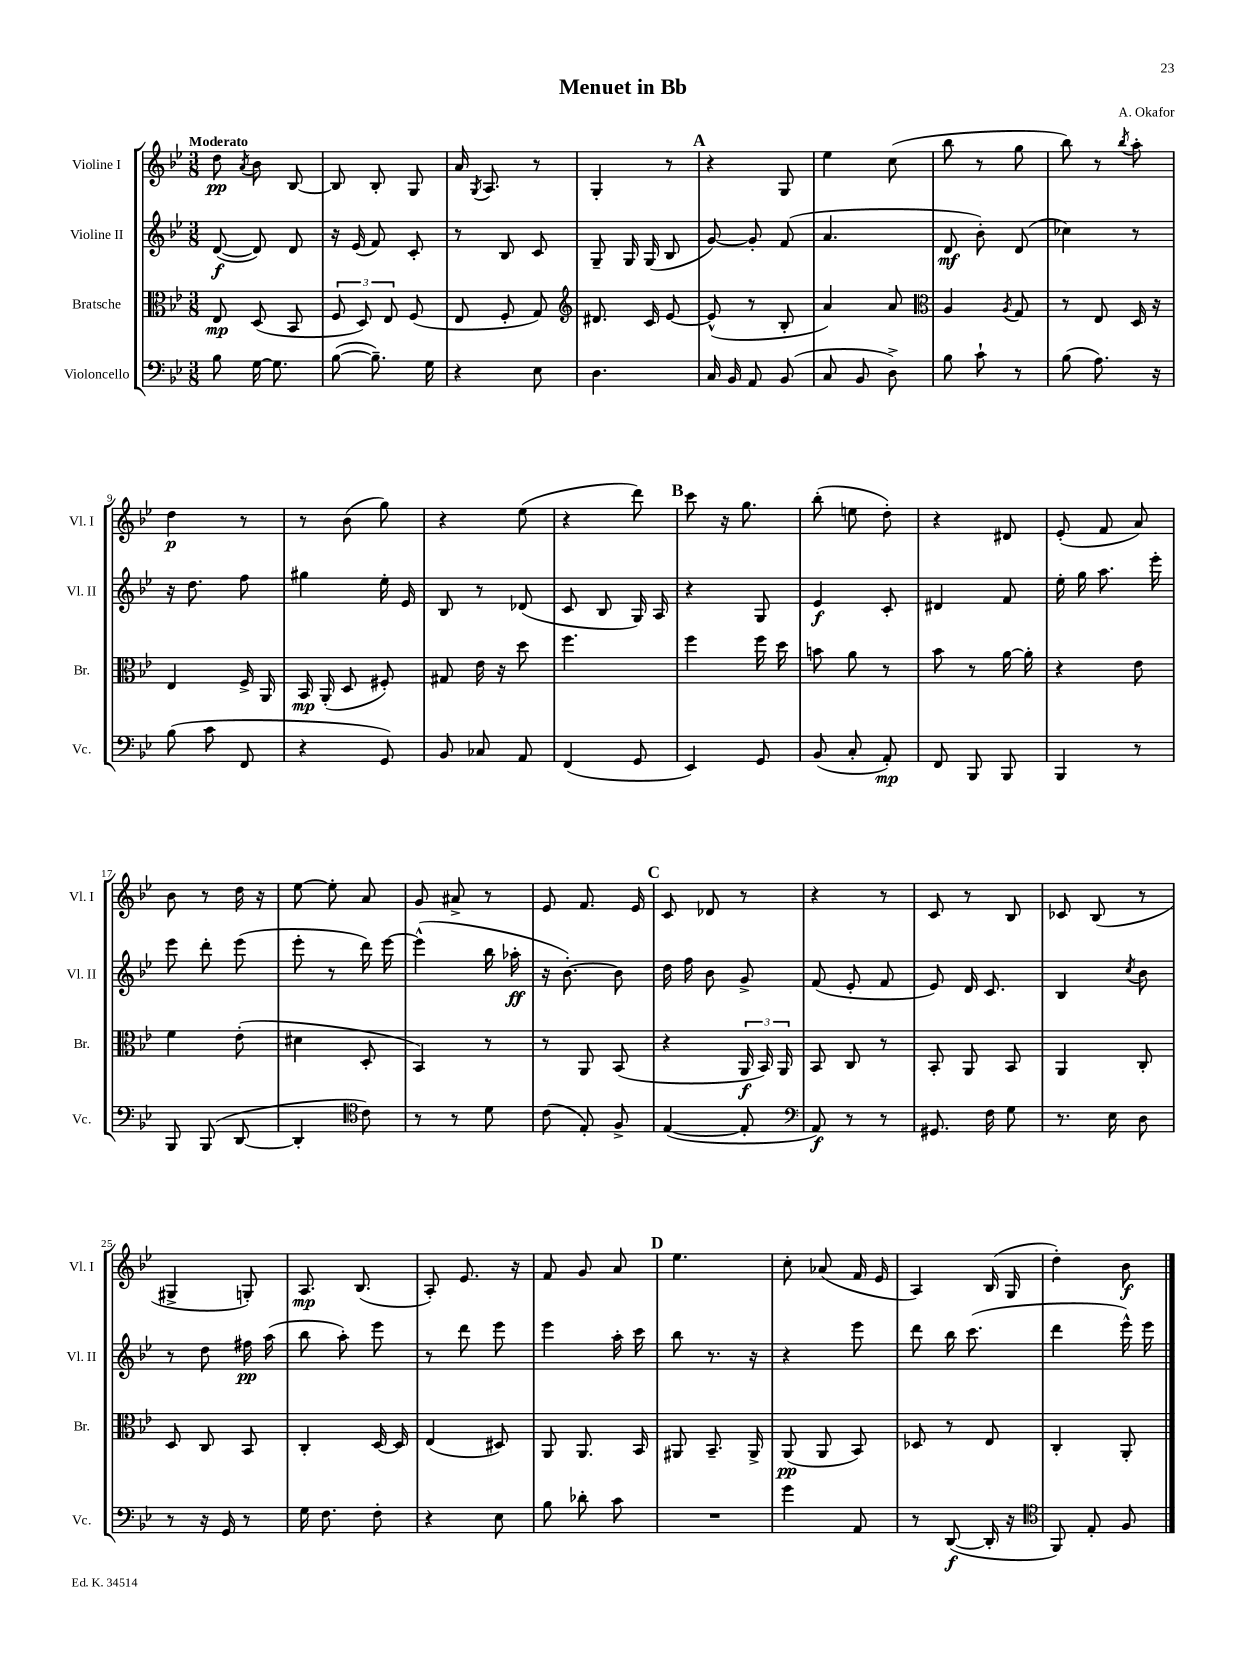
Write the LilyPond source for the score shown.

\header { title = "Menuet in Bb" composer = "A. Okafor" }
<<
\new StaffGroup <<
\new Staff = "s0" \with { instrumentName = "Violine I" shortInstrumentName = "Vl. I" } {
    \clef treble \key bes \major \numericTimeSignature \time 3/8 \tempo "Moderato"
    \autoBeamOff d''8\pp \acciaccatura { a'8 } bes'8 bes8~ |
    bes8 bes8-. g8 |
    a'16 \acciaccatura { g8 } a8. r8 |
    g4-. r8 |
    \mark \markup { \bold "A" } r4 g8 |
    ees''4 c''8( |
    bes''8 r8 g''8 |
    bes''8) r8 \acciaccatura { bes''8 } a''8-. |
    d''4\p r8 |
    r8 bes'8( g''8) |
    r4 ees''8( |
    r4 d'''8) |
    \mark \markup { \bold "B" } c'''8 r16 g''8. |
    bes''8-.( e''8 d''8-.) |
    r4 dis'8 |
    ees'8-.( f'8 a'8) |
    bes'8 r8 d''16 r16 |
    ees''8~ ees''8-. a'8 |
    g'8 ais'8-> r8 |
    ees'8 f'8. ees'16 |
    \mark \markup { \bold "C" } c'8 des'8 r8 |
    r4 r8 |
    c'8 r8 bes8 |
    ces'8 bes8( r8 |
    gis4-> g8-.) |
    a8.\mp bes8.( |
    a8-.) ees'8. r16 |
    f'8 g'8 a'8 |
    \mark \markup { \bold "D" } ees''4. |
    c''8-. aes'8( f'16 ees'16 |
    a4) bes16( g16 |
    d''4-.) bes'8\f \bar "|." |
}
\new Staff = "s1" \with { instrumentName = "Violine II" shortInstrumentName = "Vl. II" } {
    \clef treble \key bes \major \numericTimeSignature \time 3/8
    \autoBeamOff d'8~\f( d'8) d'8 |
    r16 ees'16( f'8) c'8-. |
    r8 bes8 c'8 |
    g8-- g16 g16( bes8 |
    \mark \markup { \bold "A" } g'8~) g'8-. f'8( |
    a'4. |
    d'8\mf bes'8-.) d'8( |
    ces''4) r8 |
    r16 d''8. f''8 |
    gis''4 ees''16-. ees'16 |
    bes8 r8 des'8( |
    c'8 bes8 g16) a16 |
    \mark \markup { \bold "B" } r4 g8 |
    ees'4\f c'8-. |
    dis'4 f'8 |
    ees''16-. g''16 a''8. ees'''16-. |
    ees'''8 d'''8-. ees'''8( |
    ees'''8-. r8 d'''16) ees'''16~ |
    ees'''4-^( bes''16 aes''16-.\ff |
    r16 bes'8.~-.) bes'8 |
    \mark \markup { \bold "C" } d''16 f''16 bes'8 g'8-> |
    f'8( ees'8-. f'8 |
    ees'8) d'16 c'8. |
    bes4 \acciaccatura { c''8 } bes'8 |
    r8 d''8 fis''16\pp a''16( |
    bes''8 a''8-.) ees'''8 |
    r8 d'''8 ees'''8 |
    ees'''4 a''16-. c'''16 |
    \mark \markup { \bold "D" } bes''8 r8. r16 |
    r4 ees'''8 |
    d'''8 bes''16 c'''8.( |
    d'''4 ees'''16-^) ees'''16 \bar "|." |
}
\new Staff = "s2" \with { instrumentName = "Bratsche" shortInstrumentName = "Br." } {
    \clef alto \key bes \major \numericTimeSignature \time 3/8
    \autoBeamOff ees8\mp d8( bes,8 |
    \tuplet 3/2 { f8 d8) ees8 } f8( |
    ees8 f8-. g8) |
    \clef treble dis'8. c'16 ees'8~ |
    \mark \markup { \bold "A" } ees'8-^( r8 bes8-. |
    a'4) a'8 |
    \clef alto a4 \acciaccatura { a8 } g8 |
    r8 ees8 d16 r16 |
    ees4 f16-> a,16 |
    bes,16\mp a,16-.( d8 fis8-.) |
    gis8 ees'16 r16 d''8 |
    f''4. |
    \mark \markup { \bold "B" } f''4 f''16 d''16 |
    b'8 a'8 r8 |
    bes'8 r8 a'16~ a'16-. |
    r4 ees'8 |
    f'4 ees'8-.( |
    dis'4 d8-. |
    bes,4) r8 |
    r8 a,8 bes,8( |
    \mark \markup { \bold "C" } r4 \tuplet 3/2 { a,16\f bes,16) a,16 } |
    bes,8 c8 r8 |
    bes,8-. a,8 bes,8 |
    a,4 c8-. |
    d8 c8 bes,8 |
    c4-. d16~ d16 |
    ees4( dis8) |
    a,8 a,8. bes,16 |
    \mark \markup { \bold "D" } ais,8 bes,8.-- ais,16-> |
    a,8\pp( a,8 bes,8) |
    des8 r8 ees8 |
    c4-. a,8-. \bar "|." |
}
\new Staff = "s3" \with { instrumentName = "Violoncello" shortInstrumentName = "Vc." } {
    \clef bass \key bes \major \numericTimeSignature \time 3/8
    \autoBeamOff bes8 g16~ g8. |
    bes8~( bes8.--) g16 |
    r4 ees8 |
    d4. |
    \mark \markup { \bold "A" } c16 bes,16 a,8 bes,8( |
    c8 bes,8 d8->) |
    bes8 c'8-! r8 |
    bes8( a8.) r16 |
    bes8( c'8 f,8 |
    r4 g,8) |
    bes,8 ces8 a,8 |
    f,4( g,8 |
    \mark \markup { \bold "B" } ees,4) g,8 |
    bes,8( c8-. a,8-.\mp) |
    f,8 bes,,8 bes,,8 |
    bes,,4 r8 |
    bes,,8 bes,,8( d,8~ |
    d,4-. \clef tenor c'8) |
    r8 r8 d'8 |
    c'8( ees8-.) f8-> |
    \mark \markup { \bold "C" } ees4~( ees8-. |
    \clef bass a,8\f) r8 r8 |
    gis,8. f16 g8 |
    r8. ees16 d8 |
    r8 r16 g,16 r8 |
    g16 f8. f8-. |
    r4 ees8 |
    bes8 des'8-. c'8 |
    \mark \markup { \bold "D" } R4. |
    g'4 a,8 |
    r8 d,8~\f( d,16-. r16 |
    \clef tenor f,8) ees8-. f8 \bar "|." |
}
>>
>>
